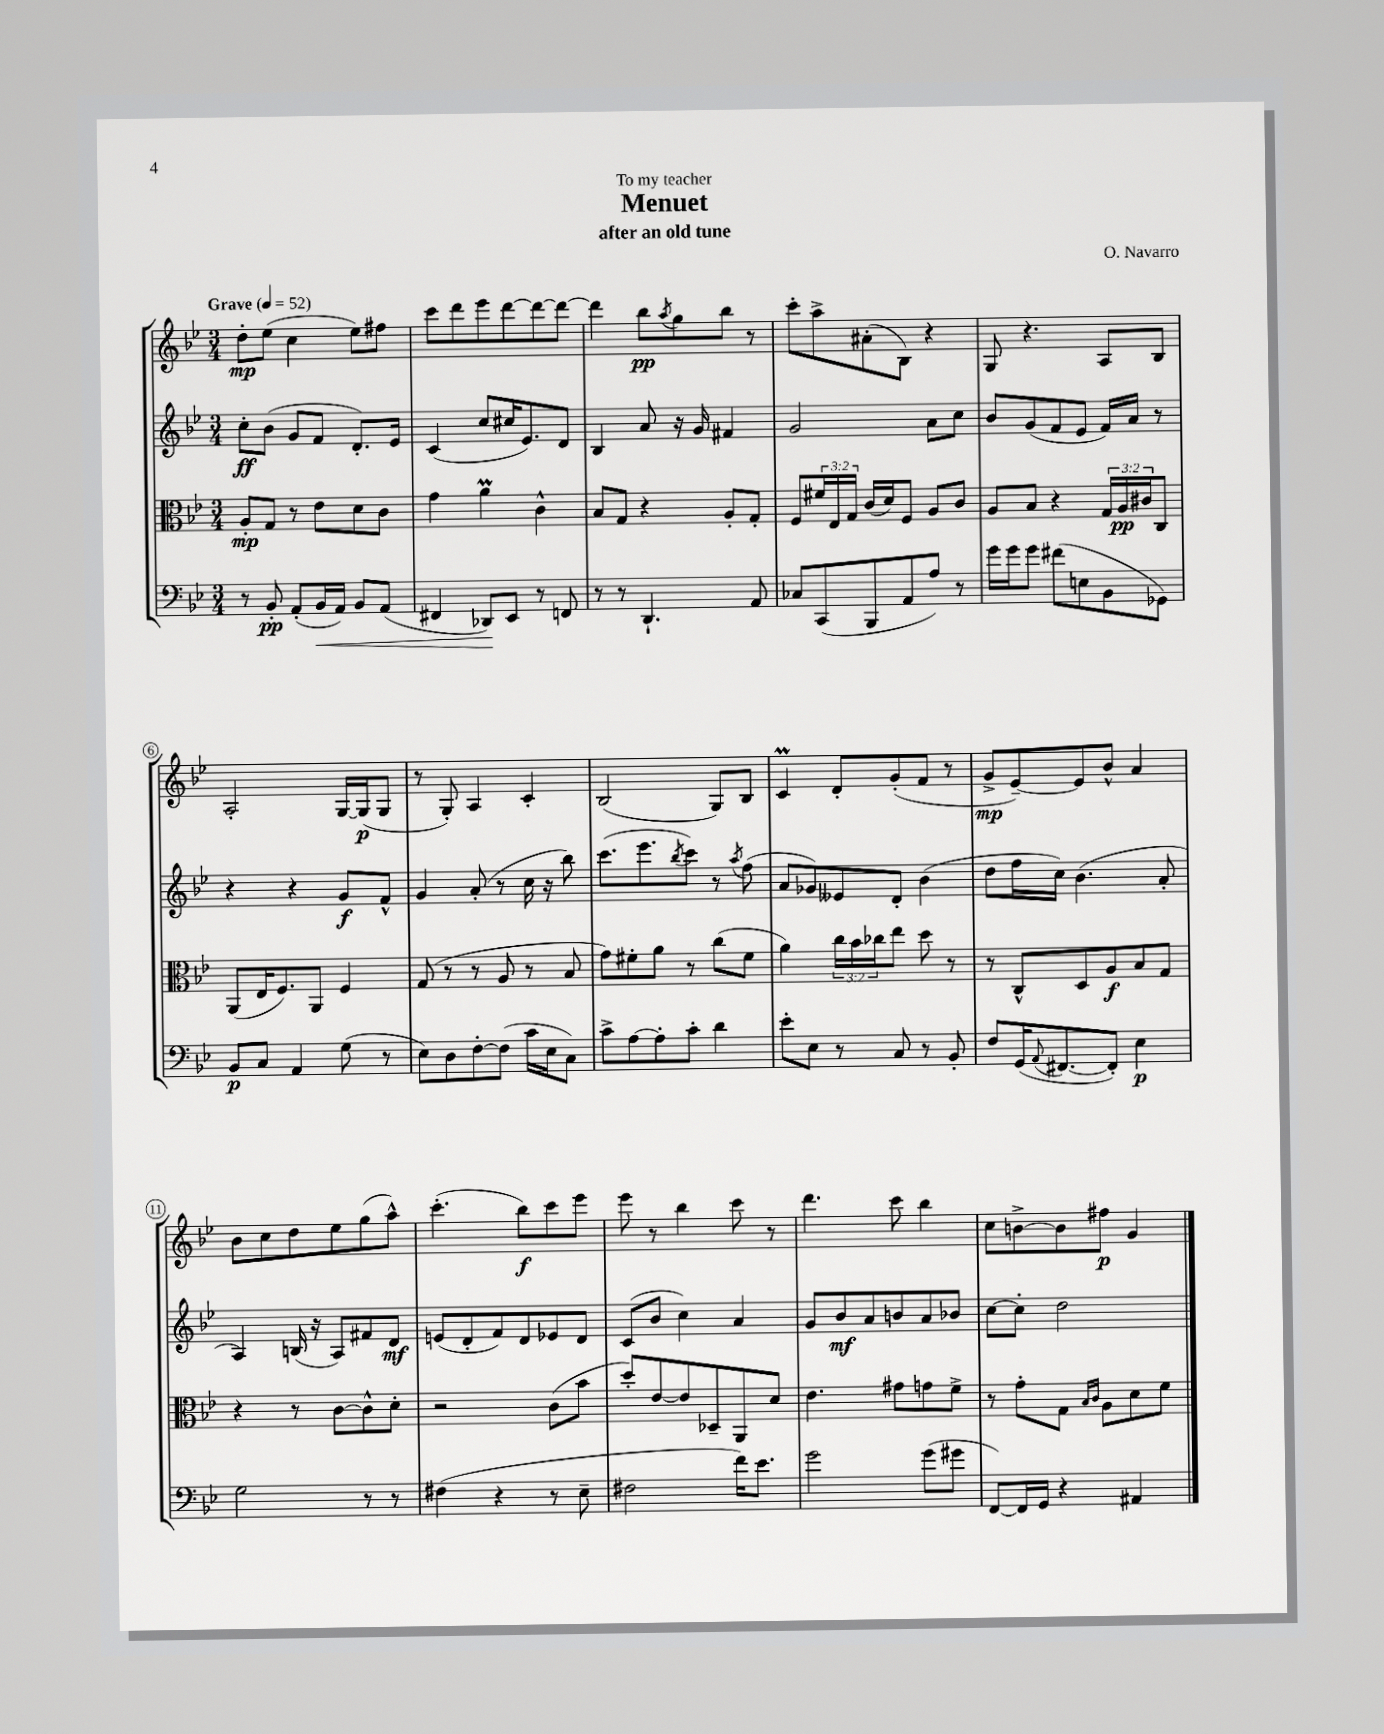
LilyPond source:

\header { title = "Menuet" composer = "O. Navarro" subtitle = "after an old tune" dedication = "To my teacher" }
<<
\new StaffGroup <<
\new Staff = "s0" {
    \clef treble \key bes \major \numericTimeSignature \time 3/4 \tempo "Grave" 4 = 52
    d''8-.\mp ees''8( c''4 ees''8) fis''8 |
    c'''8 d'''8 ees'''8 d'''8~ d'''8~ d'''8~ |
    d'''4 bes''8\pp \acciaccatura { a''8 } g''8 bes''8 r8 |
    c'''8-. a''8-> ais'8-.( bes8) r4 |
    g8 r4. a8 bes8 |
    a2-. g16~ g16\p( g8 |
    r8 g8-.) a4 c'4-. |
    bes2( g8) bes8 |
    c'4\prall d'8-. g'8-.( f'8 r8 |
    g'8->\mp ees'8~--) ees'8 bes'8-^ a'4 |
    bes'8 c''8 d''8 ees''8 g''8( a''8-^) |
    c'''4.-.( bes''8\f) c'''8 ees'''8 |
    ees'''8 r8 bes''4 c'''8 r8 |
    d'''4. c'''8 bes''4 |
    c''8 b'8~-> b'8 fis''8\p g'4 \bar "|." |
}
\new Staff = "s1" {
    \clef treble \key bes \major \numericTimeSignature \time 3/4
    c''8-.\ff bes'8( g'8 f'8 d'8.-.) ees'16 |
    c'4( c''8 cis''16 ees'8.) d'8 |
    bes4 a'8 r16 g'16 fis'4 |
    g'2 a'8 c''8 |
    bes'8 g'8( f'8 ees'8 f'16) a'16 r8 |
    r4 r4 g'8\f f'8-^ |
    g'4 a'8-.( r8 c''16 r16 bes''8) |
    c'''8.( ees'''8. \acciaccatura { bes''8 } c'''8) r8 \acciaccatura { a''8 } f''8( |
    a'8 ges'8) eeses'8 d'8-. bes'4( |
    d''8 f''16 c''16) bes'4.( a'8-. |
    a4) b16( r16 a8) fis'8 d'8\mf |
    e'8( d'8-. f'8) d'8 ees'8 d'8 |
    c'8( bes'8 c''4) a'4 |
    g'8 bes'8\mf a'8 b'8 a'8 bes'8 |
    c''8~ c''8-. d''2 \bar "|." |
}
\new Staff = "s2" {
    \clef alto \key bes \major \numericTimeSignature \time 3/4 \override Staff.TupletNumber.text = #tuplet-number::calc-fraction-text
    a8-.\mp g8 r8 ees'8 d'8 c'8 |
    g'4 a'4\prall c'4-^ |
    bes8 g8 r4 a8-. g8-. |
    f8 \tuplet 3/2 { fis'16 ees16 g16 } c'16( d'16) f8 a8 c'8 |
    a8 bes8 r4 \tuplet 3/2 { g16 a16\pp cis'16 } c8 |
    a,8( ees16 f8.) a,8 f4 |
    g8( r8 r8 a8 r8 bes8 |
    g'8) fis'8-. a'8 r8 c''8( fis'8 |
    a'4) \tuplet 3/2 { c''16 bes'16 ces''16 } ees''8 d''8 r8 |
    r8 c8-^ d8 a8\f bes8 g8 |
    r4 r8 c'8~ c'8-^ d'8-. |
    r2 c'8( bes'8 |
    d''8-.) ees'8~ ees'8 des8-- a,8 d'8 |
    ees'4. gis'8 g'8 f'8-> |
    r8 g'8-. g8 \grace { bes16 c'16 } a8 d'8 f'8 \bar "|." |
}
\new Staff = "s3" {
    \clef bass \key bes \major \numericTimeSignature \time 3/4
    r8 bes,8-.\pp a,8-.( bes,16\< a,16) bes,8 a,8( |
    fis,4 des,8\!) ees,8 r8 f,8 |
    r8 r8 d,4.-! a,8 |
    ces8 c,8( bes,,8 a,8 a8) r8 |
    g'16 g'16 g'8 fis'8( e8 bes,8 ges,8) |
    bes,8\p c8 a,4 g8( r8 |
    ees8) d8 f8~-. f8( c'16 ees16 c8) |
    c'8-> a8~ a8-. c'8-. d'4 |
    ees'8-. ees8 r8 c8 r8 bes,8-. |
    f8 g,16( \appoggiatura { a,8 } fis,8.~ fis,8-.) ees4\p |
    g2 r8 r8 |
    fis4( r4 r8 ees8-- |
    fis2 f'16) ees'8. |
    g'2 g'8( gis'8 |
    f,8~) f,16 g,16 r4 ais,4 \bar "|." |
}
>>
>>
\layout { \context { \Score \override BarNumber.stencil = #(make-stencil-circler 0.1 0.3 ly:text-interface::print) } }
